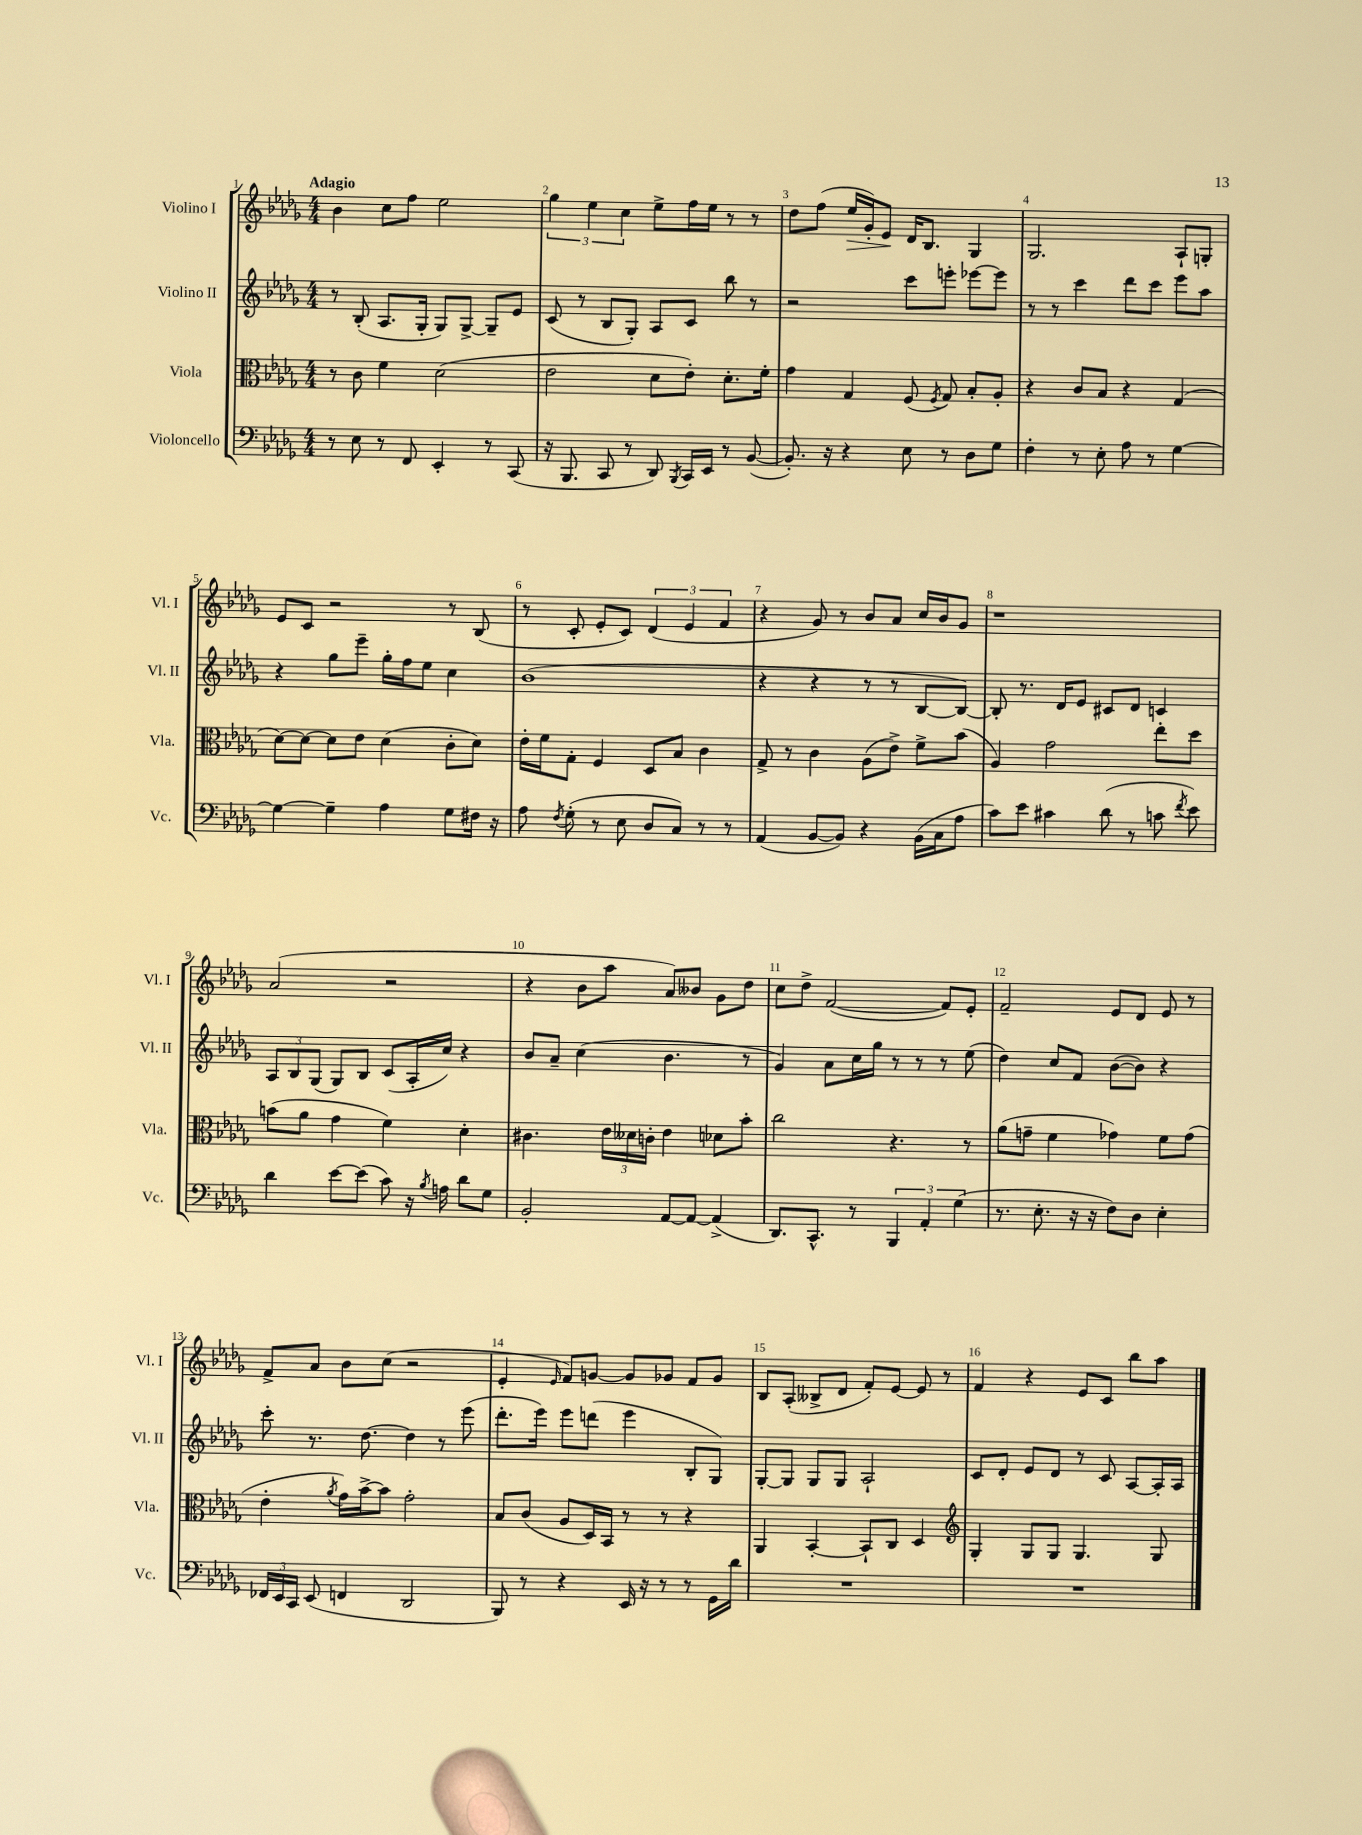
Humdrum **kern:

**kern	**kern	**kern	**kern
*staff4	*staff3	*staff2	*staff1
*clefF4	*clefC3	*clefG2	*clefG2
*k[b-e-a-d-g-]	*k[b-e-a-d-g-]	*k[b-e-a-d-g-]	*k[b-e-a-d-g-]
*M4/4	*M4/4	*M4/4	*M4/4
8r	8r	8r	4b-
8E-	8c	(8B-'	.
8r	4f	8.A-	8cc
8FF	.	.	8ff
.	.	16G-'	.
4EE-'	(2d-	8G-)	2ee-
.	.	[8G-^	.
8r	.	8G-~]	.
(8CC	.	8e-	.
=	=	=	=
16r	2e-	(8c	6gg-
8.BBB-	.	.	.
.	.	8r	.
.	.	.	6ee-
8CC	.	8B-	.
.	.	.	6cc
8r	.	8G-')	.
8DD-)	8d-	8A-	8ee-^
8qBBB-	.	.	.
16CC	8e-')	8c	16ff
16EE-	.	.	16ee-
8r	8.d-'	8bb-	8r
([8BB-	.	8r	8r
.	16f'	.	.
=	=	=	=
8.BB-'])	4g-	2r	8dd-
.	.	.	(8ff
16r	.	.	.
4r	4G-	.	16ee-
.	.	.	16g-')
.	.	.	8e-
8E-	(8F	8ccc	16d-
.	.	.	8.B-
.	8qF	.	.
8r	8G-)	8eee'	.
8D-	8B-'	[8eee-	4G-
8G-	8A-'	8eee-]	.
=	=	=	=
4F'	4r	8r	2.G-
.	.	8r	.
8r	8c	4ccc	.
8E-'	8B-	.	.
8A-	4r	8ddd-	.
8r	.	8ccc	.
[4G-	(4G-	8eee-	8A-`
.	.	8aa-	8G'
=	=	=	=
4G-_	[8d-)	4r	8e-
.	8d-_	.	8c
4G-~]	8d-]	8gg-	2r
.	8e-	8eee-~	.
4A-	(4d-	16gg-'	.
.	.	16ff	.
.	.	8ee-	.
8G-	8c'	4cc	8r
16F#	8d-)	.	(8B-
16r	.	.	.
=	=	=	=
8A-	16e-'	(1b-	8r
.	16f	.	.
8qF	.	.	.
(8G-'	8G-'	.	8c'
8r	4F	.	8e-'
8E-	.	.	8c)
8D-	8D-	.	(6d-
8C)	8B-	.	.
.	.	.	6e-
8r	4c	.	.
.	.	.	6f
8r	.	.	.
=	=	=	=
(4AA-	8G-^	4r	4r
.	8r	.	.
[8BB-	4c	4r	8g-)
8BB-])	.	.	8r
4r	(8A-	8r	8b-
.	8e-^)	8r	8a-
(16BB-	8f^	[8B-	16cc
16C	.	.	16b-
8A-	(8b-	8B-_)	8g-
=	=	=	=
8c)	4A-)	8B-']	1r
8e-	.	8.r	.
4c#	2g-	.	.
.	.	16d-	.
.	.	8e-	.
(8d-	.	8c#	.
8r	.	8d-	.
8c	8ee-'	4c	.
8qf	.	.	.
8e-)	8dd-	.	.
=	=	=	=
4d-	(8b	12A-	(2a-
.	.	12B-	.
.	8a-	.	.
.	.	(12G-	.
[8e-	4g-	8G-)	.
(8e-]	.	8B-	.
8c)	4f)	(8c	2r
16r	.	16A-'	.
8qB-	.	.	.
16A	.	16cc)	.
8d-	4d-'	4r	.
8G-	.	.	.
=	=	=	=
2BB-'	4.c#	8b-	4r
.	.	8a-~	.
.	.	(4cc	8b-
.	24e-	.	8aa-
.	24d--	.	.
.	24c'	.	.
[8AA-	4e-	4.b-	8a-)
8AA-_	.	.	8b--
(4AA-^]	8d-	.	8g-
.	8b-'	8r	8dd-
=	=	=	=
8.DD-)	2cc	4g-)	8cc
.	.	.	8dd-^
8.CC^^	.	.	.
.	.	8a-	([2f
8r	.	16cc	.
.	.	16gg-	.
6BBB-	4.r	8r	.
.	.	8r	.
6AA-'	.	.	.
.	.	8r	8f])
(6G-	.	.	.
.	8r	(8ee-	8e-'
=	=	=	=
8.r	(8a-	4dd-)	2f~
.	8g~	.	.
8.E-'	.	.	.
.	4f	8cc	.
16r	.	8f	.
16r	.	.	.
8F)	4g-)	([8b-	8e-
8D-	.	8b-])	8d-
4E-'	8f	4r	8e-
.	(8g-	.	8r
=	=	=	=
24FF-	4e-'	8ccc'	8f^
24EE-	.	.	.
24CC	.	.	.
(8EE-	.	8.r	8a-
.	8qa-	.	.
4FF	16g-)	.	8b-
.	[16b-^	[8.dd-	.
.	8b-]	.	(8cc
2DD-	2g-'	4dd-]	2r
.	.	8r	.
.	.	(8eee-	.
=	=	=	=
8BBB-)	8B-	8.ddd-'	4e-'
8r	(8c	.	.
.	.	16eee-)	.
.	.	.	16qqe-
4r	8A-	8eee-	8f)
.	16D-)	(8ddd	[8g
.	16BB-	.	.
16EE-	8r	4eee-	8g]
16r	.	.	.
8r	8r	.	8g-
8r	4r	8B-'	8f
16GG-	.	8G-)	8g-
16d-	.	.	.
=	=	=	=
1r	4AA-	[8G-'	8B-
.	.	8G-]	(8A-'
.	[4BB-'	8G-	8B--^
.	.	8G-	8d-
.	8BB-`]	2A-`	8f')
.	8C	.	[8e-
.	4D-	.	8e-]
.	.	.	8r
=	=	=	=
*	*clefG2	*	*
1r	4G-'	8c	4f
.	.	8d-'	.
.	8G-	8e-	4r
.	8G-	8d-	.
.	4.G-	8r	8e-
.	.	8c	8c
.	.	[8A-	8bb-
.	8G-	16A-']	8aa-
.	.	16A-	.
==	==	==	==
*-	*-	*-	*-
